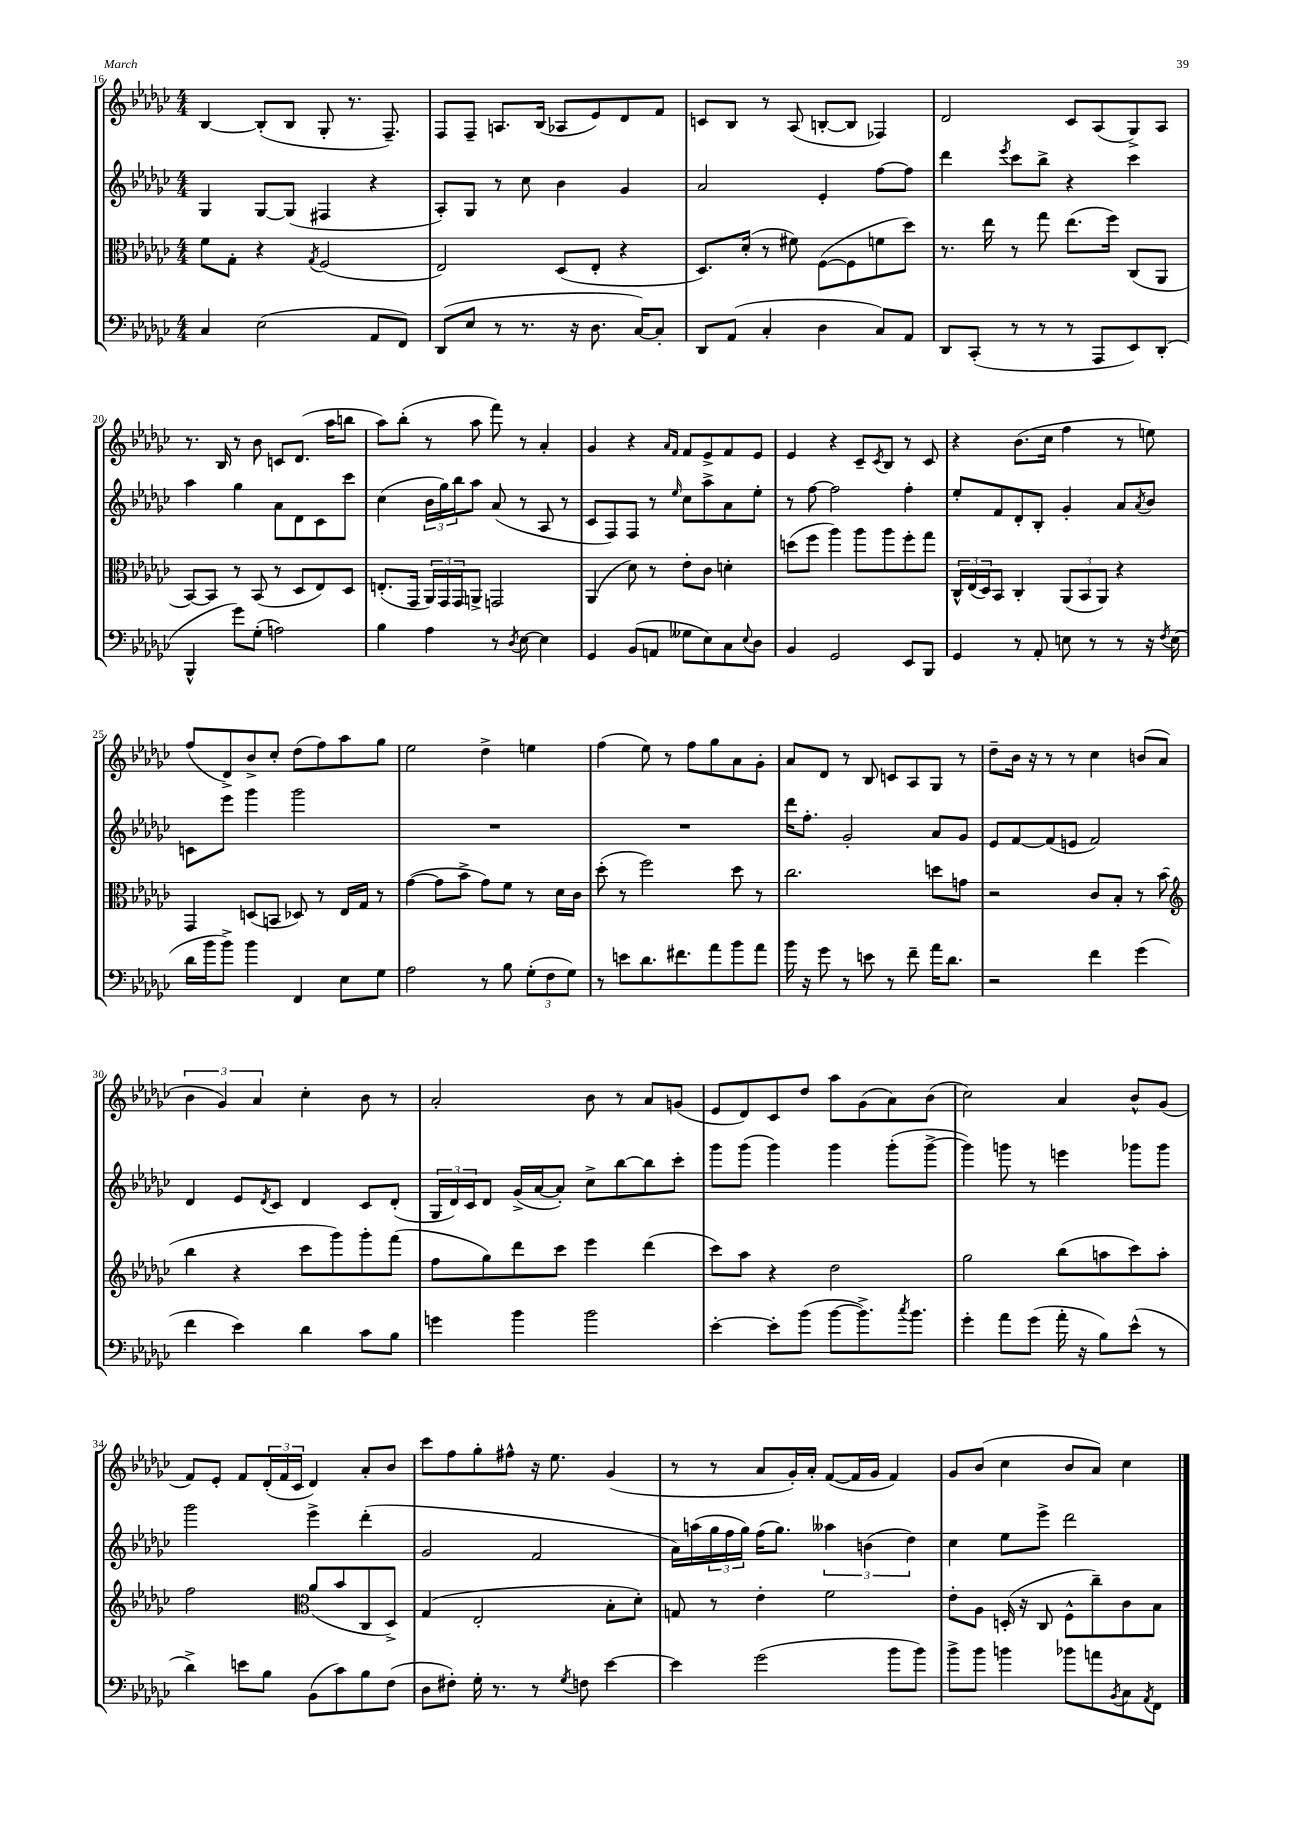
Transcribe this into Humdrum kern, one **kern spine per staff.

**kern	**kern	**kern	**kern
*staff4	*staff3	*staff2	*staff1
*clefF4	*clefC3	*clefG2	*clefG2
*k[b-e-a-d-g-c-]	*k[b-e-a-d-g-c-]	*k[b-e-a-d-g-c-]	*k[b-e-a-d-g-c-]
*M4/4	*M4/4	*M4/4	*M4/4
4C-	8f	4G-	[4B-
.	8G-'	.	.
(2E-	4r	[8G-	(8B-']
.	.	(8G-]	8B-
.	8qG-	.	.
.	(2F	4F#	8G-'
.	.	.	8.r
8AA-	.	4r	.
.	.	.	8.F~)
8FF)	.	.	.
=	=	=	=
(8DD-	2E-)	8A-')	8F
8E-	.	8G-	8F~
8r	.	8r	8.A
8.r	.	8cc-	.
.	.	.	(16B-
.	(8D-	4b-	8A-
16r	.	.	.
8.D-	8E-'	.	8e-)
.	4r	4g-	8d-
[16C-)	.	.	.
8C-']	.	.	8f
=	=	=	=
8DD-	8.D-)	2a-	8c
(8AA-	.	.	8B-
.	(16d-'	.	.
4C-'	8r	.	8r
.	8f#)	.	(8A-
4D-	([8F	4e-'	[8B'
.	8F]	.	8B]
8C-)	8f	[8ff	4F-)
8AA-	8dd-)	8ff]	.
=	=	=	=
8DD-	8.r	4ddd-	2d-
(8CC-'	.	.	.
.	16ee-	.	.
.	.	8qeee-	.
8r	8r	8ccc-	.
8r	8gg-	8bb-^	.
8r	(8.ee-	4r	8c-
8AAA-	.	.	(8A-
.	16ff)	.	.
8EE-)	(8C-	4ccc-	8G-^)
(8DD-'	8AA-	.	8A-
=	=	=	=
4BBB-^^	[8BB-)	4aa-	8.r
.	8BB-]	.	.
.	.	.	16B-
8g-)	8r	4gg-	8r
(8G-'	(8BB-	.	8b-
2A)	8r	8a-	8c
.	8D-	8d-	(8.d-
.	8E-)	8c-	.
.	.	.	16aa-
.	8D-	8ccc-	8bb
=	=	=	=
4B-	(8.E'	(4cc-	8aa-)
.	.	.	(8bb-'
.	16GG-	.	.
4A-	24AA-)	24b-	8r
.	24GG-	24gg-)	.
.	24GG-	24bb-	.
.	8AA^	8aa-	8aa-
8r	2GG	(8a-	8fff)
8qD-	.	.	.
[8E-	.	8r	8r
4E-]	.	8A-	4a-'
.	.	8r	.
=	=	=	=
4GG-	(4AA-	8c-	4g-
.	.	8F)	.
(8BB-	8d-)	8F	4r
8AA	8r	8r	.
.	.	.	16qqa-
.	.	16qqee-	16qqf
8G--	8e-'	8cc-	8f
8E-)	8c-	8aa-^	8e-^
8C-	4d'	8a-	8f
8qqE-	.	.	.
8D-	.	8ee-'	8e-
=	=	=	=
4BB-	(8dd	8r	4e-
.	8ff	[8ff	.
2GG-	4aa-)	2ff]	4r
.	8aa-	.	8c-~
.	.	.	8qc-
.	8aa-	.	8B-
8EE-	8ff'	4ff'	8r
8BBB-	8gg-	.	8c-
=	=	=	=
4GG-	24C-^^	8ee-'	4r
.	(24E-	.	.
.	24D-)	.	.
.	8BB-	8f	.
8r	4C-'	8d-'	(8.b-
8AA-'	.	8B-'	.
.	.	.	16cc-
8E	(12AA-	4g-'	4ff
.	12BB-	.	.
8r	.	.	.
.	12AA-)	.	.
8r	4r	8a-	8r
.	.	8qa-	.
16r	.	8b-	8ee)
8qF	.	.	.
(16E	.	.	.
=	=	=	=
16d-	4GG-	8c	(8ff
16b-	.	.	.
8b-^)	.	8eee-	8d-^)
4b-	(8D	4ggg-	8b-^
.	8BB	.	8cc-'
4FF	8D-)	2ggg-	(8dd-
.	8r	.	8ff)
8E-	16E-	.	8aa-
.	16G-	.	.
8G-	8r	.	8gg-
=	=	=	=
2A-	([4g-	1r	2ee-
.	8g-]	.	.
.	8b-^	.	.
8r	8g-)	.	4dd-^
8B-	8f	.	.
(12G-'	8r	.	4ee
12F	.	.	.
.	16d-	.	.
12G-)	.	.	.
.	16c-	.	.
=	=	=	=
8r	(8dd-'	1r	(4ff
8e	8r	.	.
8.d-	2ff)	.	8ee-)
.	.	.	8r
8.f#	.	.	.
.	.	.	8ff
8a-	.	.	8gg-
8b-	8dd-	.	8a-
8a-	8r	.	8g-'
=	=	=	=
16b-	2.cc-	16ddd-	8a-
16r	.	8.ff'	.
8g-	.	.	8d-
8r	.	2g-'	8r
8e	.	.	8B-
8r	.	.	8c
8f~	.	.	8A-
16a-	8dd	8a-	8G-
8.d-	.	.	.
.	8g	8g-	8r
=	=	=	=
2r	2r	8e-	8dd-~
.	.	[8f	16b-
.	.	.	16r
.	.	(8f]	8r
.	.	8e	8r
4f	8c-	2f)	4cc-
.	8B-'	.	.
(4g-	8r	.	(8b
.	(8b-	.	8a-
=	=	=	=
*	*clefG2	*	*
4f	4bb-	4d-	6b-
.	.	.	6g-)
4e-)	4r	8e-	.
.	.	.	6a-
.	.	8qd-	.
.	.	8c-	.
4d-	8ccc-	4d-	4cc-'
.	8ggg-)	.	.
8c-	8ggg-'	8c-	8b-
8B-	(8fff	(8d-'	8r
=	=	=	=
4g	8ff	24G-	2a-'
.	.	24d-)	.
.	.	24c-	.
.	8gg-)	8d-	.
4b-	8ddd-	(16g-^	.
.	.	[16a-	.
.	8ccc-	8a-'])	.
2b-	4eee-	8cc-^	8b-
.	.	[8bb-	8r
.	(4ddd-	8bb-]	8a-
.	.	8ccc-'	(8g
=	=	=	=
[4e-'	8ccc-)	8ggg-	8e-
.	8aa-	(8ggg-	8d-)
8e-']	4r	4ggg-)	8c-
(8b-	.	.	8dd-
[8b-	2dd-	4ggg-	8aa-
8.b-^])	.	.	(8g-
.	.	(8ggg-'	8a-)
8qcc-	.	.	.
8.b-	.	.	.
.	.	[8ggg-^	(8b-
=	=	=	=
4g-'	2gg-	4ggg-])	2cc-)
8a-	.	8ggg	.
(8g-	.	8r	.
16a-'	(8bb-	4eee	4a-
16r	.	.	.
8B-)	8aa	.	.
(8e-^^	8ccc-)	8ggg-	8b-^^
8r	8aa'	8ggg-	(8g-
=	=	=	=
4d-^)	2ff	2ggg-	8f)
.	.	.	8e-'
8e	.	.	8f
8B-	.	.	(24d-'
.	.	.	24f
.	.	.	24c-
*	*clefC3	*	*
(8BB-	(8a-	4eee-^	4d-)
8c-)	8b-	.	.
8B-	8C-	(4ddd-'	8a-'
(8F	8D-^)	.	8b-
=	=	=	=
8D-	(4G-	2g-	8ccc-
8F#')	.	.	8ff
16G-'	2E-'	.	8gg-'
8.r	.	.	.
.	.	.	8ff#^^
8r	.	2f	16r
.	.	.	8.ee-
8qG-	.	.	.
8F	.	.	.
[4e-	8B-'	.	(4g-
.	8d-')	.	.
=	=	=	=
4e-]	8G	16a-)	8r
.	.	(16aa	.
.	8r	24gg-	8r
.	.	24ff	.
.	.	24gg-)	.
(2g-	4e-'	(16ff	8a-
.	.	8.gg-)	.
.	.	.	16g-')
.	.	.	16a-'
.	2f	6aa--	([8f
.	.	.	16f]
.	.	(6b	.
.	.	.	16g-
8b-	.	.	4f)
.	.	6dd-)	.
8b-)	.	.	.
=	=	=	=
8b-^	8e-'	4cc-	8g-
8b-	8A-	.	(8b-
4b	(16D'	8ee-	4cc-
.	16r	.	.
.	8C-	8eee-^	.
8b-	8F^^	2ddd-	8b-
8a	8cc-~)	.	8a-)
8qBB-	.	.	.
8C-	8c-	.	4cc-
8qAA-	.	.	.
8FF	8B-	.	.
==	==	==	==
*-	*-	*-	*-
